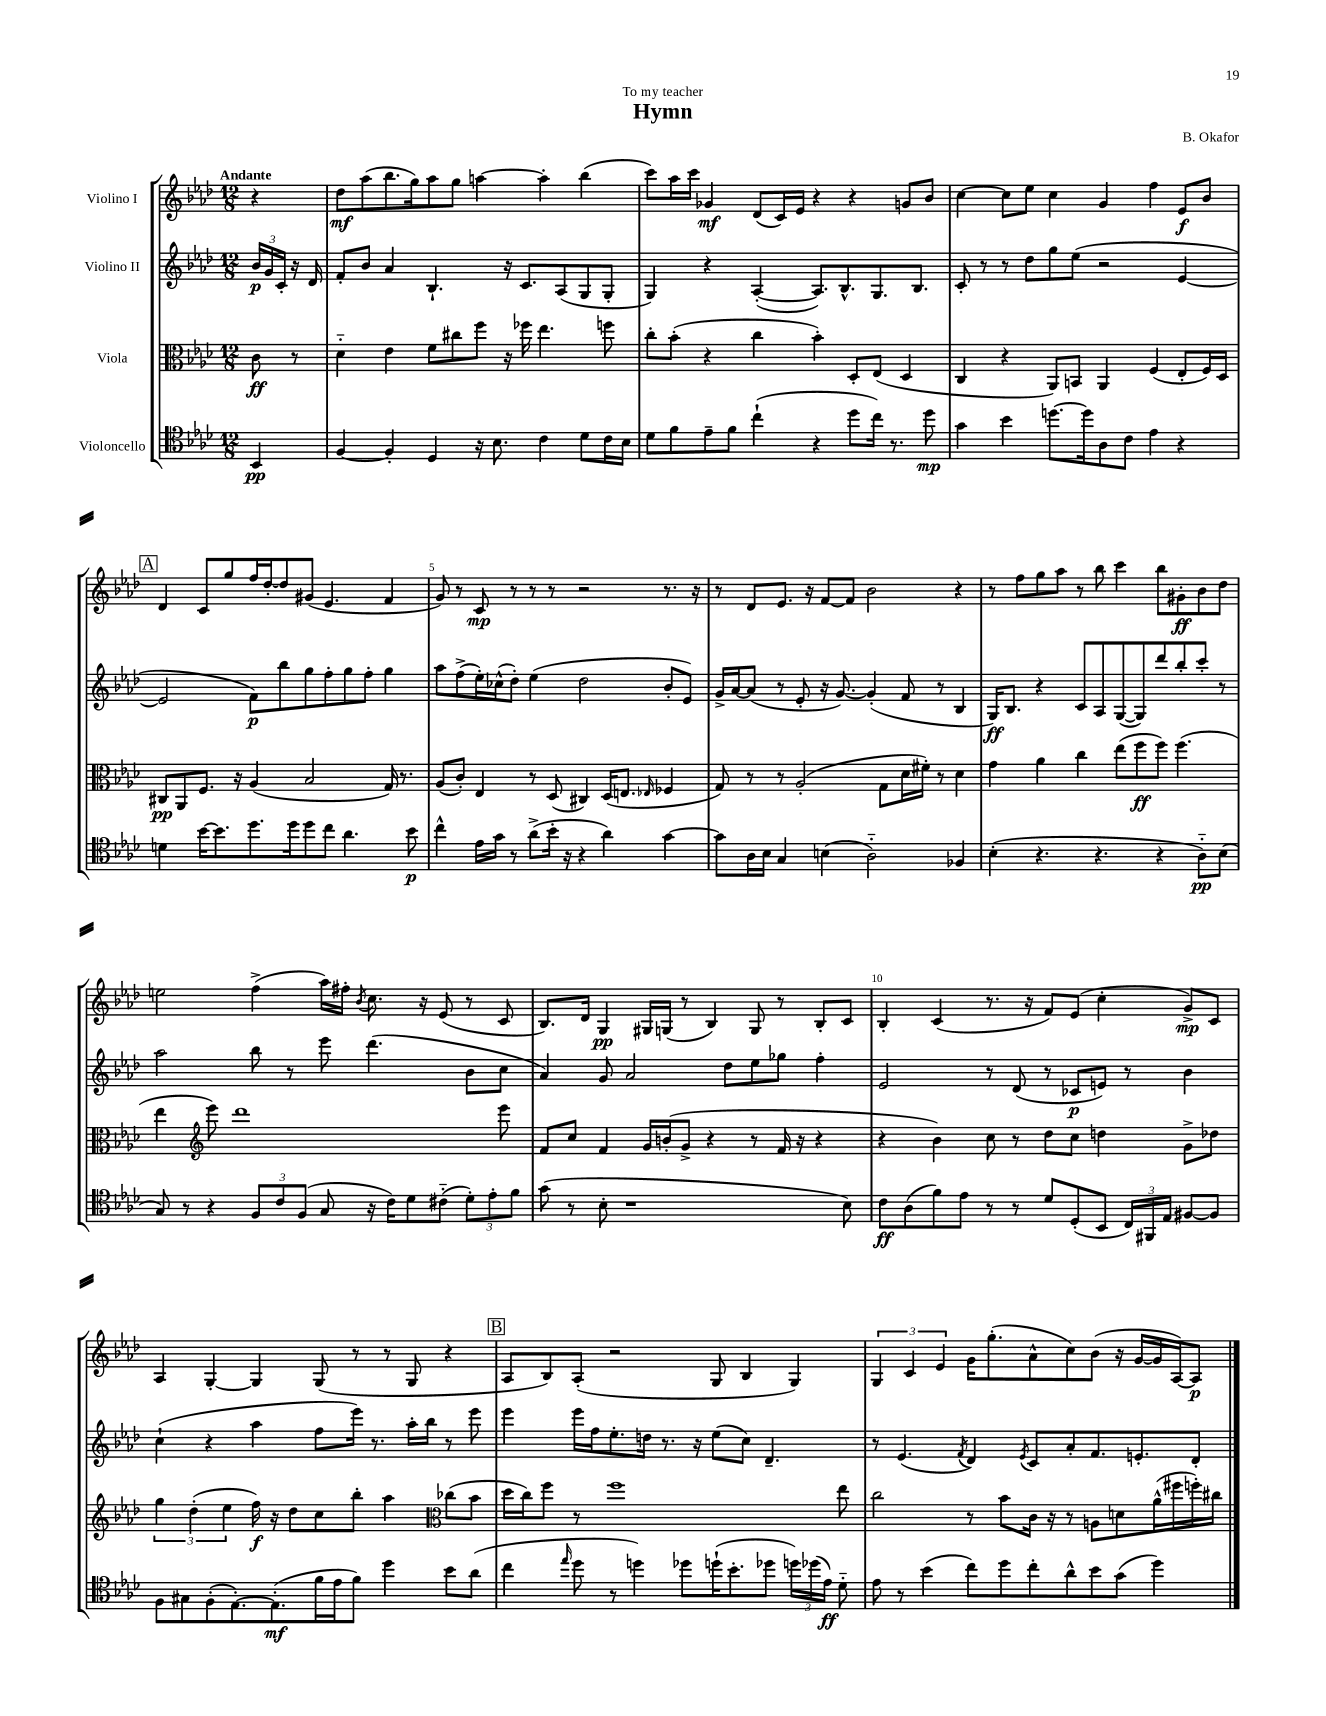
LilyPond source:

\header { title = "Hymn" composer = "B. Okafor" dedication = "To my teacher" }
<<
\new StaffGroup <<
\new Staff = "s0" \with { instrumentName = "Violino I" } {
    \clef treble \key aes \major \numericTimeSignature \time 12/8 \partial 4 \tempo "Andante"
    \autoBeamOff r4 |
    des''8[\mf aes''8( bes''8. g''16) aes''8 g''8] a''4~ a''4-. bes''4( |
    c'''8[) aes''16 c'''16] ges'4\mf des'8[( c'16) ees'16] r4 r4 g'8[ bes'8] |
    c''4~ c''8[ ees''8] c''4 g'4 f''4 ees'8[\f bes'8] |
    \mark \markup { \box "A" } des'4 c'8[ g''8 f''16 des''16~-. des''8 gis'8]( ees'4. f'4 |
    g'8) r8 c'8\mp r8 r8 r8 r2 r8. r16 |
    r8 des'8[ ees'8.] r16 f'8[~ f'8] bes'2 r4 |
    r8 f''8[ g''8 aes''8] r8 bes''8 c'''4 bes''8[ gis'8-.\ff bes'8 des''8] |
    e''2 f''4->( aes''16[) fis''16]-. \acciaccatura { bes'8 } c''8. r16 ees'8( r8 c'8 |
    bes8.[) des'16] g4\pp gis16[ g16]( r8 bes4) g8 r8 bes8[-. c'8] |
    bes4-. c'4( r8. r16 f'8[) ees'8]( c''4-. g'8[->\mp) c'8] |
    aes4 g4~-. g4 g8( r8 r8 g8 r4 |
    \mark \markup { \box "B" } aes8[ bes8) aes8]-.( r2 g8 bes4 g4) |
    \tuplet 3/2 { g4 c'4 ees'4 } g'16[ g''8.-.( aes'8-^ c''8) bes'8]( r16 g'16[~ g'16 aes16~) aes8]\p \bar "|." |
}
\new Staff = "s1" \with { instrumentName = "Violino II" } {
    \clef treble \key aes \major \numericTimeSignature \time 12/8 \partial 4
    \autoBeamOff \tuplet 3/2 { bes'16[\p g'16 c'16]-. } r16 des'16 |
    f'8[-. bes'8] aes'4 bes4.-! r16 c'8.[ aes8( g8 g8]-. |
    g4) r4 aes4~-.( aes8.[) bes8.-^ g8. bes8.] |
    c'8-. r8 r8 des''8[ g''8 ees''8]( r2 ees'4~ |
    \mark \markup { \box "A" } ees'2 f'8[\p) bes''8 g''8 f''8-. g''8 f''8]-. g''4 |
    aes''8[ f''8->( ees''16-.) ces''16-^( des''8]-.) ees''4( des''2 bes'8[-. ees'8]) |
    g'16[-> aes'16~ aes'8]( r8 ees'8-. r16 g'8.~) g'4-.( f'8 r8 bes4 |
    g16[\ff) bes8.] r4 c'8[ aes8 g8~( g8) des'''8 bes''8-. c'''8]-. r8 |
    aes''2 bes''8 r8 ees'''8 des'''4.( bes'8[ c''8] |
    aes'4) g'8 aes'2 des''8[ ees''8 ges''8] f''4-. |
    ees'2 r8 des'8( r8 ces'8[\p e'8]) r8 bes'4 |
    c''4-!( r4 aes''4 f''8[ ees'''16]) r8. aes''16[-. bes''16] r8 ees'''8 |
    \mark \markup { \box "B" } ees'''4 ees'''16[ f''16 ees''8.-. d''16] r8. r16 ees''8[( c''8]) des'4.-- |
    r8 ees'4.( \acciaccatura { f'8 } des'4) \acciaccatura { ees'8 } c'8[ aes'8-. f'8. e'8.-. des'8]-. \bar "|." |
}
\new Staff = "s2" \with { instrumentName = "Viola" } {
    \clef alto \key aes \major \numericTimeSignature \time 12/8 \partial 4
    \autoBeamOff c'8\ff r8 |
    des'4-_ ees'4 f'8[ cis''8 f''8] r16 fes''16 ees''4. f''8 |
    c''8[-. bes'8]-.( r4 c''4 bes'4-.) des8[-. ees8]( des4 |
    c4 r4 aes,8[) b,8] aes,4 f4( ees8[-. f16) des16] |
    \mark \markup { \box "A" } cis8[\pp aes,8 f8.] r16 aes4( bes2 g16) r8. |
    aes8[( c'8]-.) ees4 r8 des8( cis4) des16[( e8.] \grace { ees16 } fes4 |
    g8) r8 r8 aes2-.( g8[ des'16 fis'16]-.) r8 des'4 |
    g'4 aes'4 c''4 ees''8[( f''8\ff f''8]) f''4.( |
    ees''4 \clef treble ees'''8) des'''1 ees'''8 |
    f'8[ c''8] f'4 g'16[ b'16-.( g'8]-> r4 r8 f'16 r16 r4 |
    r4 bes'4) c''8 r8 des''8[ c''8] d''4 g'8[-> des''8] |
    \tuplet 3/2 { g''4 des''4-.( ees''4 } f''16\f) r16 des''8[ c''8 bes''8]-. aes''4 \clef alto ces''8[( bes'8] |
    \mark \markup { \box "B" } des''16[ c''16) f''8] r8 f''1 ees''8 |
    c''2 r8 bes'8[ c'16] r16 r8 a8[ d'8 aes'16-^( fis''16 f''16-.) cis''16] \bar "|." |
}
\new Staff = "s3" \with { instrumentName = "Violoncello" } {
    \clef tenor \key aes \major \numericTimeSignature \time 12/8 \partial 4
    \autoBeamOff bes,4\pp |
    f4~ f4-. des4 r16 bes8. c'4 des'8[ c'16 bes16] |
    des'8[ f'8 ees'8-- f'8] c''4-!( r4 des''8[ c''16]) r8. des''8\mp |
    g'4 bes'4 d''8.[~ d''16 aes8 c'8] ees'4 r4 |
    \mark \markup { \box "A" } d'4 bes'16[~ bes'8. des''8. des''16 des''8 c''8] aes'4. bes'8\p |
    c''4-^ ees'16[ g'16] r8 aes'8[->( bes'16]-. r16 r4 aes'4) g'4~ |
    g'8[ aes16 bes16] g4 b4( aes2-_) fes4 |
    bes4-.( r4. r4. r4 aes8[-_\pp) bes8]( |
    g8) r8 r4 \tuplet 3/2 { f8[ c'8 f8]( } g8 r16 c'16[) des'8 cis'8]-_( \tuplet 3/2 { des'8[-.) ees'8-. f'8] } |
    g'8( r8 bes8-. r1 bes8) |
    c'8[\ff aes8( f'8) ees'8] r8 r8 des'8[ des8-.( bes,8] \tuplet 3/2 { c16[) fis,16 ees16] } fis8[~ fis8] |
    f8[ gis8 f8-.( ees8.~-.) ees8.-.\mf( f'16 ees'16 f'8]) des''4 bes'8[ aes'8]( |
    \mark \markup { \box "B" } c''4 \grace { ees''16 } des''8 r8 d''4) des''8[ d''16-!( bes'8.-. des''8] \tuplet 3/2 { d''16[) des''16( ees'16]\ff) } des'8-_ |
    ees'8 r8 bes'4( c''8[) des''8 c''8-. aes'8-^ bes'8 g'8]( des''4) \bar "|." |
}
>>
>>
\layout { \context { \Score \override BarNumber.break-visibility = ##(#f #t #t) barNumberVisibility = #(every-nth-bar-number-visible 5) } }
